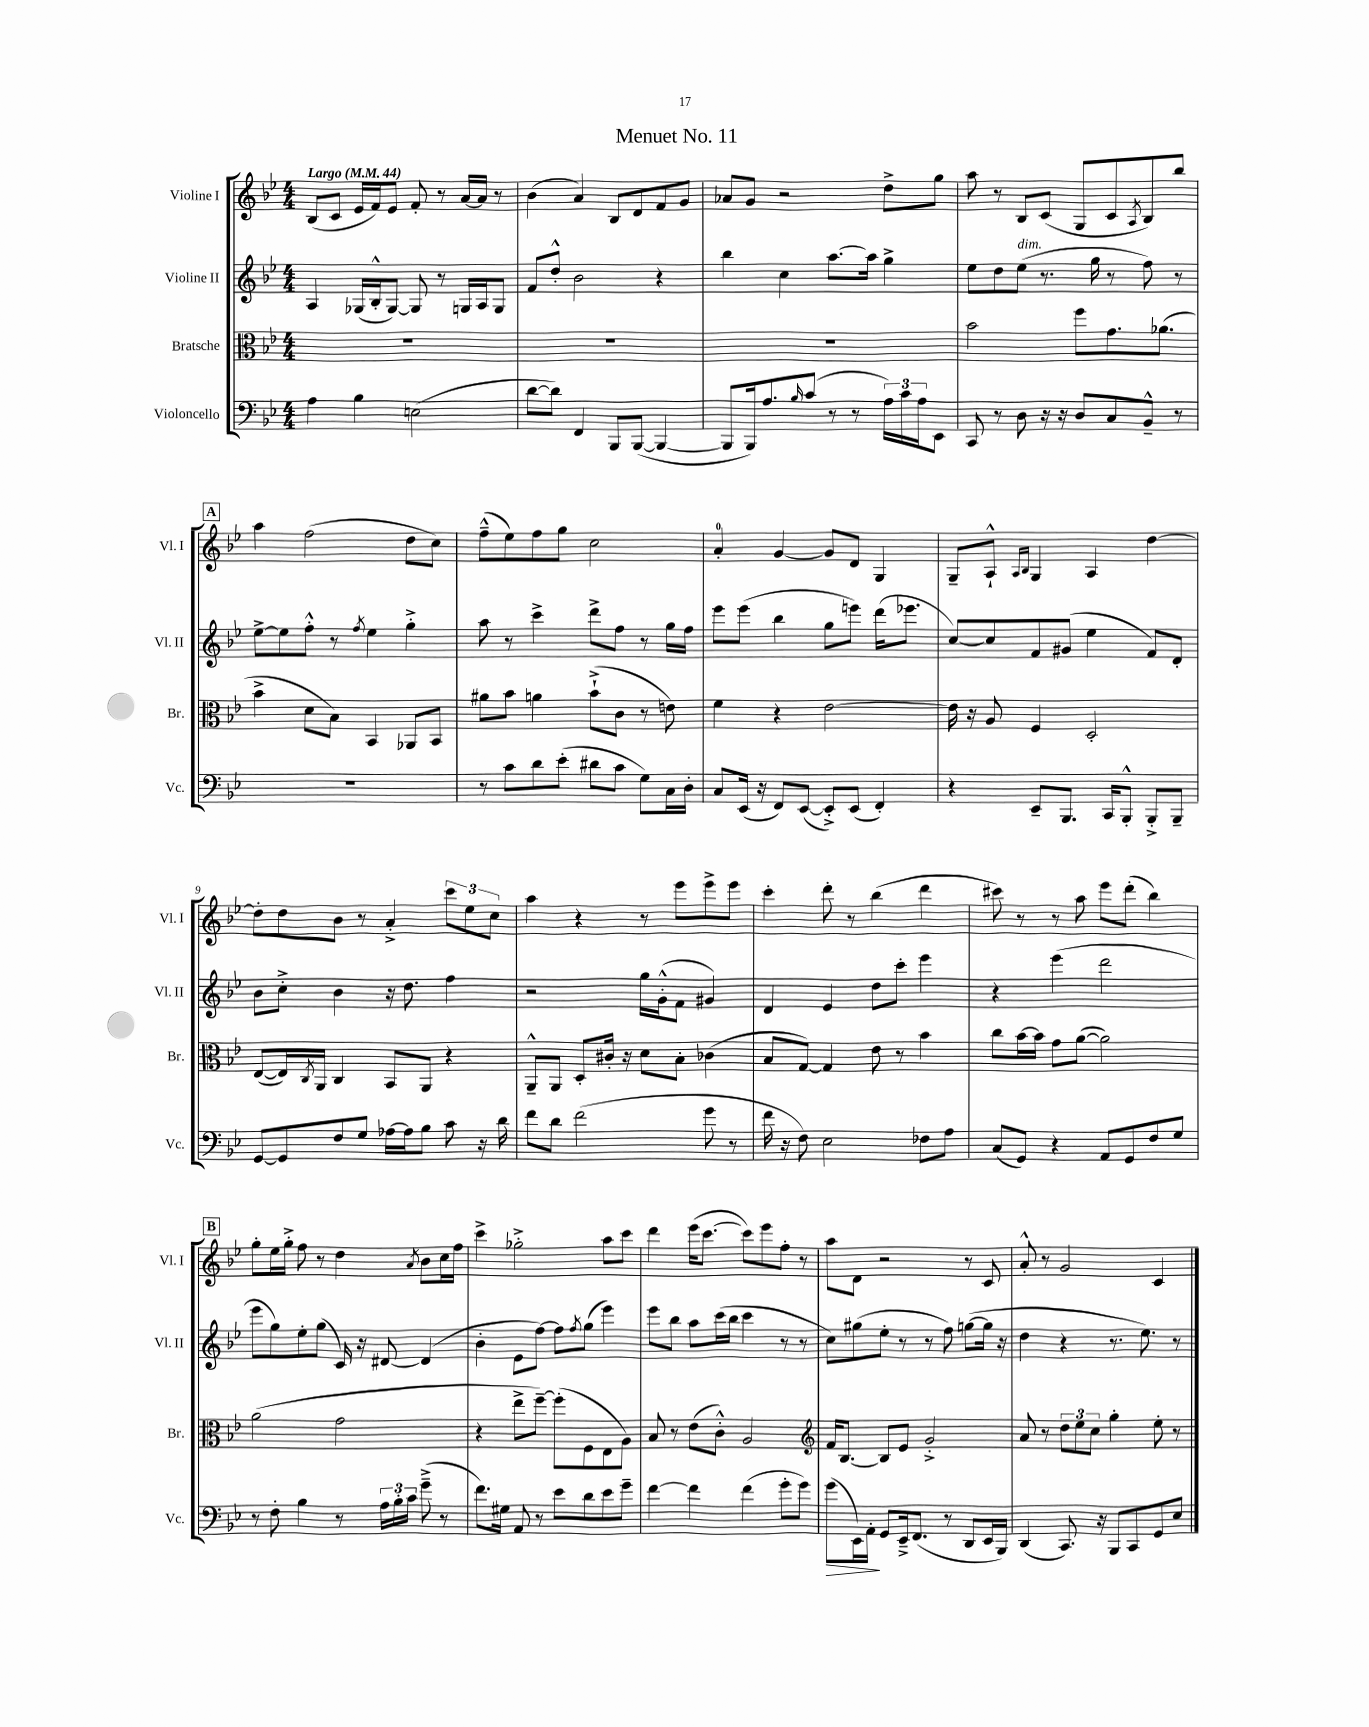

**kern	**dynam	**kern	**kern	**kern
*part4	*part4	*part3	*part2	*part1
*staff4	*staff4	*staff3	*staff2	*staff1
*I"Violoncello	*	*I"Bratsche	*I"Violine II	*I"Violine I
*I'Vc.	*	*I'Br.	*I'Vl. II	*I'Vl. I
*clefF4	*	*clefC3	*clefG2	*clefG2
*k[b-e-]	*	*k[b-e-]	*k[b-e-]	*k[b-e-]
*M4/4	*	*M4/4	*M4/4	*M4/4
*MM44	*	*MM44	*MM44	*MM44
=1	=1	=1	=1	=1
!	!	!	!	!LO:TX:a:B:t=Largo
4A\	.	1r	4A/	(8B-/L
.	.	.	.	8c/J
4B-\	.	.	(16G-X/LL	16e-/LL
.	.	.	16B-'^^/J	16f/J)
.	.	.	[8G-/J)	8e-/J
(2En\	.	.	8G-/]	8f'/
.	.	.	8r	8r
.	.	.	16Gn/LL	[16a/LL
.	.	.	16A/J	16a/JJ]
.	.	.	8G/J	8r
=2	=2	=2	=2	=2
[8d\L	.	1r	8f/L	(4b-\
8d\J])	.	.	8dd'^^/J	.
4FF/	.	.	2b-\	4a/)
8BBB-/L	.	.	.	8B-/L
([8BBB-/J	.	.	.	8d/
4BBB-/_	.	.	4r	8f/
.	.	.	.	8g/J
=3	=3	=3	=3	=3
8BBB-/L]	.	1r	4bb-\	8a-X/L
16BBB-/k)	.	.	.	8g/J
8.A/	.	.	.	.
.	.	.	4cc\	2r
16qqB-/	.	.	.	.
(8c/J	.	.	.	.
8r	.	.	[8.aa\L	.
8r	.	.	.	.
.	.	.	16aa\Jk]	.
24A\LL)	.	.	4gg^\	8dd^\L
24c\	.	.	.	.
24A\J	.	.	.	.
8EE-\J	.	.	.	8gg\J
=4	=4	=4	=4	=4
8CC/	.	2b-\	8ee-\L	8aa\
8r	.	.	8dd\	8r
!	!	!	!LO:TX:a:i:t=dim.	!
8D\	.	.	(8ee-\J	8B-/L
16r	.	.	8.r	(8c/J
16r	.	.	.	.
8D/L	.	8ff\L	.	8G/L
.	.	.	16gg\	.
8C/	.	8.g\	8r	8c/
.	.	.	.	8qA/
8BB-~^^/J	.	.	8ff\)	8B-/)
.	.	(8.a-X\J	.	.
8r	.	.	8r	8bb-/J
!!LO:LB:g=z
!!LO:REH:place=s1:t=A
=5	=5	=5	=5	=5
1r	.	4b-^\	[8ee-^\L	4aa\
.	.	.	8ee-\]	.
.	.	8d\L	8ff'^^\J	(2ff\
.	.	8B-\J)	8r	.
.	.	.	8qff/	.
.	.	4BB-/	4ee-\	.
.	.	8AA-X/L	4gg'^\	8dd\L
.	.	8BB-/J	.	8cc\J)
=6	=6	=6	=6	=6
8r	.	8a#X\L	8aa\	(8ff~^^\L
8c\L	.	8b-\J	8r	8ee-\)
8d\	.	4an\	4ccc^\	8ff\
(8e-'\J	.	.	.	8gg\J
8d#X\L	.	(8b-`^\L	8ddd^\L	2cc\
8c\J	.	8c\J	8ff\J	.
8G\L)	.	8r	8r	.
16C\L	.	8en\)	16gg\LL	.
16D'\JJ	.	.	16ff\JJ	.
=7	=7	=7	=7	=7
8C/L	.	4f\	8eee-\L	4a'/
(16EE-/Jk	.	.	(8eee-\J	.
16r	.	.	.	.
8FF/L)	.	4r	4bb-\	[4g/
([8EE-/J	.	.	.	.
8EE-'^/L])	.	[2e-\	8gg\L	8g/L]
(8EE-/J	.	.	8eeen\J)	8d/J
4FF'/)	.	.	(16ddd\KL	4G/
.	.	.	8.eee-X\J	.
=8	=8	=8	=8	=8
4r	.	16e-\]	[8cc/L)	8G~/L
.	.	16r	.	.
.	.	8A/	8cc/]	8A`^^/J
.	.	.	.	16qqA/LL
.	.	.	.	16qqB-/JJ
8EE-~/L	.	4F/	8f/	4G/
8.BBB-/J	.	.	(8g#X/J	.
.	.	2D'/	4ee-\	4A/
16CC/KL	.	.	.	.
8BBB-'^^/J	.	.	.	.
8BBB-'^/L	.	.	8f/L)	[4dd\
8BBB-~/J	.	.	8d'/J	.
!!LO:LB:g=z
=9	=9	=9	=9	=9
[8GG/L	.	([8E-/L	8b-\L	8dd'\L]
8GG/]	.	16E-/L])	8cc'^\J	8dd\
.	.	8qC/	.	.
.	.	16AA/JJ	.	.
8F/	.	4C/	4b-\	8b-\J
8G/J	.	.	.	8r
[16A-X\LL	.	8BB-/L	16r	4a'^/
16A-\J]	.	.	8.dd\	.
8B-\J	.	8AA/J	.	.
8c\	.	4r	4ff\	12ccc\L
.	.	.	.	12ee-\
16r	.	.	.	.
.	.	.	.	12cc\J
16d\	.	.	.	.
=10	=10	=10	=10	=10
8f\L	.	8AA~^^/L	2r	4aa\
8d\J	.	8AA/J	.	.
(2f\	.	8D'/L	.	4r
.	.	16c#X'/Jk	.	.
.	.	16r	.	.
.	.	8d\L	16gg\LL	8r
.	.	.	(16g'^^\J	.
.	.	8B-'\J	8f\J	8eee-\L
8g\	.	(4c-X\	4g#X/)	8eee-^\
8r	.	.	.	8eee-\J
=11	=11	=11	=11	=11
16f\	.	8B-/L	4d/	4ccc'\
16r	.	.	.	.
8F\)	.	[8G/J)	.	.
2E-\	.	4G/]	4e-/	8ddd'\
.	.	.	.	8r
.	.	8e-\	8dd\L	(4bb-\
.	.	8r	8ccc'\J	.
8F-X\L	.	4b-\	4eee-\	4ddd\
8A\J	.	.	.	.
=12	=12	=12	=12	=12
(8C/L	.	8cc\L	4r	8ccc#X\)
8GG/J)	.	[16b-\L	.	8r
.	.	16b-\JJ]	.	.
4r	.	8g\L	(4eee-\	8r
.	.	([8a\J	.	8aa\
8AA/L	.	2a\])	2ddd\	8eee-\L
8GG/	.	.	.	(8ddd'\J
8F/	.	.	.	4bb-\)
8G/J	.	.	.	.
!!LO:LB:g=z
!!LO:REH:place=s1:t=B
=13	=13	=13	=13	=13
8r	.	(2a\	8eee-\L	8gg'\L
8F'\	.	.	8gg\)	16ee-\L
.	.	.	.	16gg'^\JJ
4B-\	.	.	8ee-'\	8ff\
.	.	.	(8gg\J	8r
8r	.	2g\	16c/)	4dd\
.	.	.	16r	.
24A\LL	.	.	[8d#X/	.
24B-'\	.	.	.	.
24c\JJ	.	.	.	.
.	.	.	.	8qa/
(8g~^\	.	.	(4d#/]	8b-\L
8r	.	.	.	16cc\L
.	.	.	.	16ff\JJ
=14	=14	=14	=14	=14
8.f\L)	.	4r	4b-'\	4ccc^\
16G#X\Jk	.	.	.	.
8AA/	.	8ee-^\L	8e-\L	2gg-X'^\
8r	.	[8ff~\J)	[8ff\J)	.
8e-\L	.	(8ff'\L]	8ff\L]	.
.	.	.	8qff/	.
8d\	.	8F\	(8gg\J	.
8e-\	.	8E-\	4eee-\)	8aa\L
8g~\J	.	8A\J)	.	8ccc\J
=15	=15	=15	=15	=15
[4f\	.	8B-/	8eee-\L	4ddd\
.	.	8r	8bb-\J	.
4f\]	.	(8e-\L	8aa\L	(16eee-\KL
.	.	.	.	[8.ccc\J
.	.	8c'^^\J)	(16ccc\L	.
.	.	.	16bb-\JJ	.
(4f\	.	2A/	4ccc\	8ccc\L])
.	.	.	.	8eee-\
8g'\L	.	.	8r	8ff'\J
8g\J)	.	.	8r	8r
=16	=16	=16	=16	=16
*	*	*clefG2	*	*
!	!LO:HP:b	!	!	!
(8g\L	>	16f/KL	8cc\L)	8aa\L
.	.	[8.B-/J	.	.
16EE-\L)	.	.	(8gg#X\	8d\J
16AA'\JJ	.	.	.	.
8GG/L	]	8B-/L]	8ee-'\J	2r
16EE-~^/k	.	8e-/J	8r	.
(8.FF/J	.	.	.	.
.	.	2g'^/	8r	.
8r	.	.	8ff\)	.
8DD/L	.	.	([8ggn\L	8r
16EE-/L	.	.	16gg\Jk]	8c/
16BBB-/JJ)	.	.	16r	.
=17	=17	=17	=17	=17
(4DD/	.	8a/	4dd\	8a'^^/
.	.	8r	.	8r
8.CC/)	.	12dd\L	4r	2g/
.	.	12ee-\	.	.
.	.	12cc\J	.	.
16r	.	.	.	.
8BBB-/L	.	4gg'\	8.r	.
8CC/	.	.	.	.
.	.	.	8.ee-\)	.
8GG/	.	8ee-'\	.	4c/
8E-/J	.	8r	8r	.
==	==	==	==	==
*-	*-	*-	*-	*-
